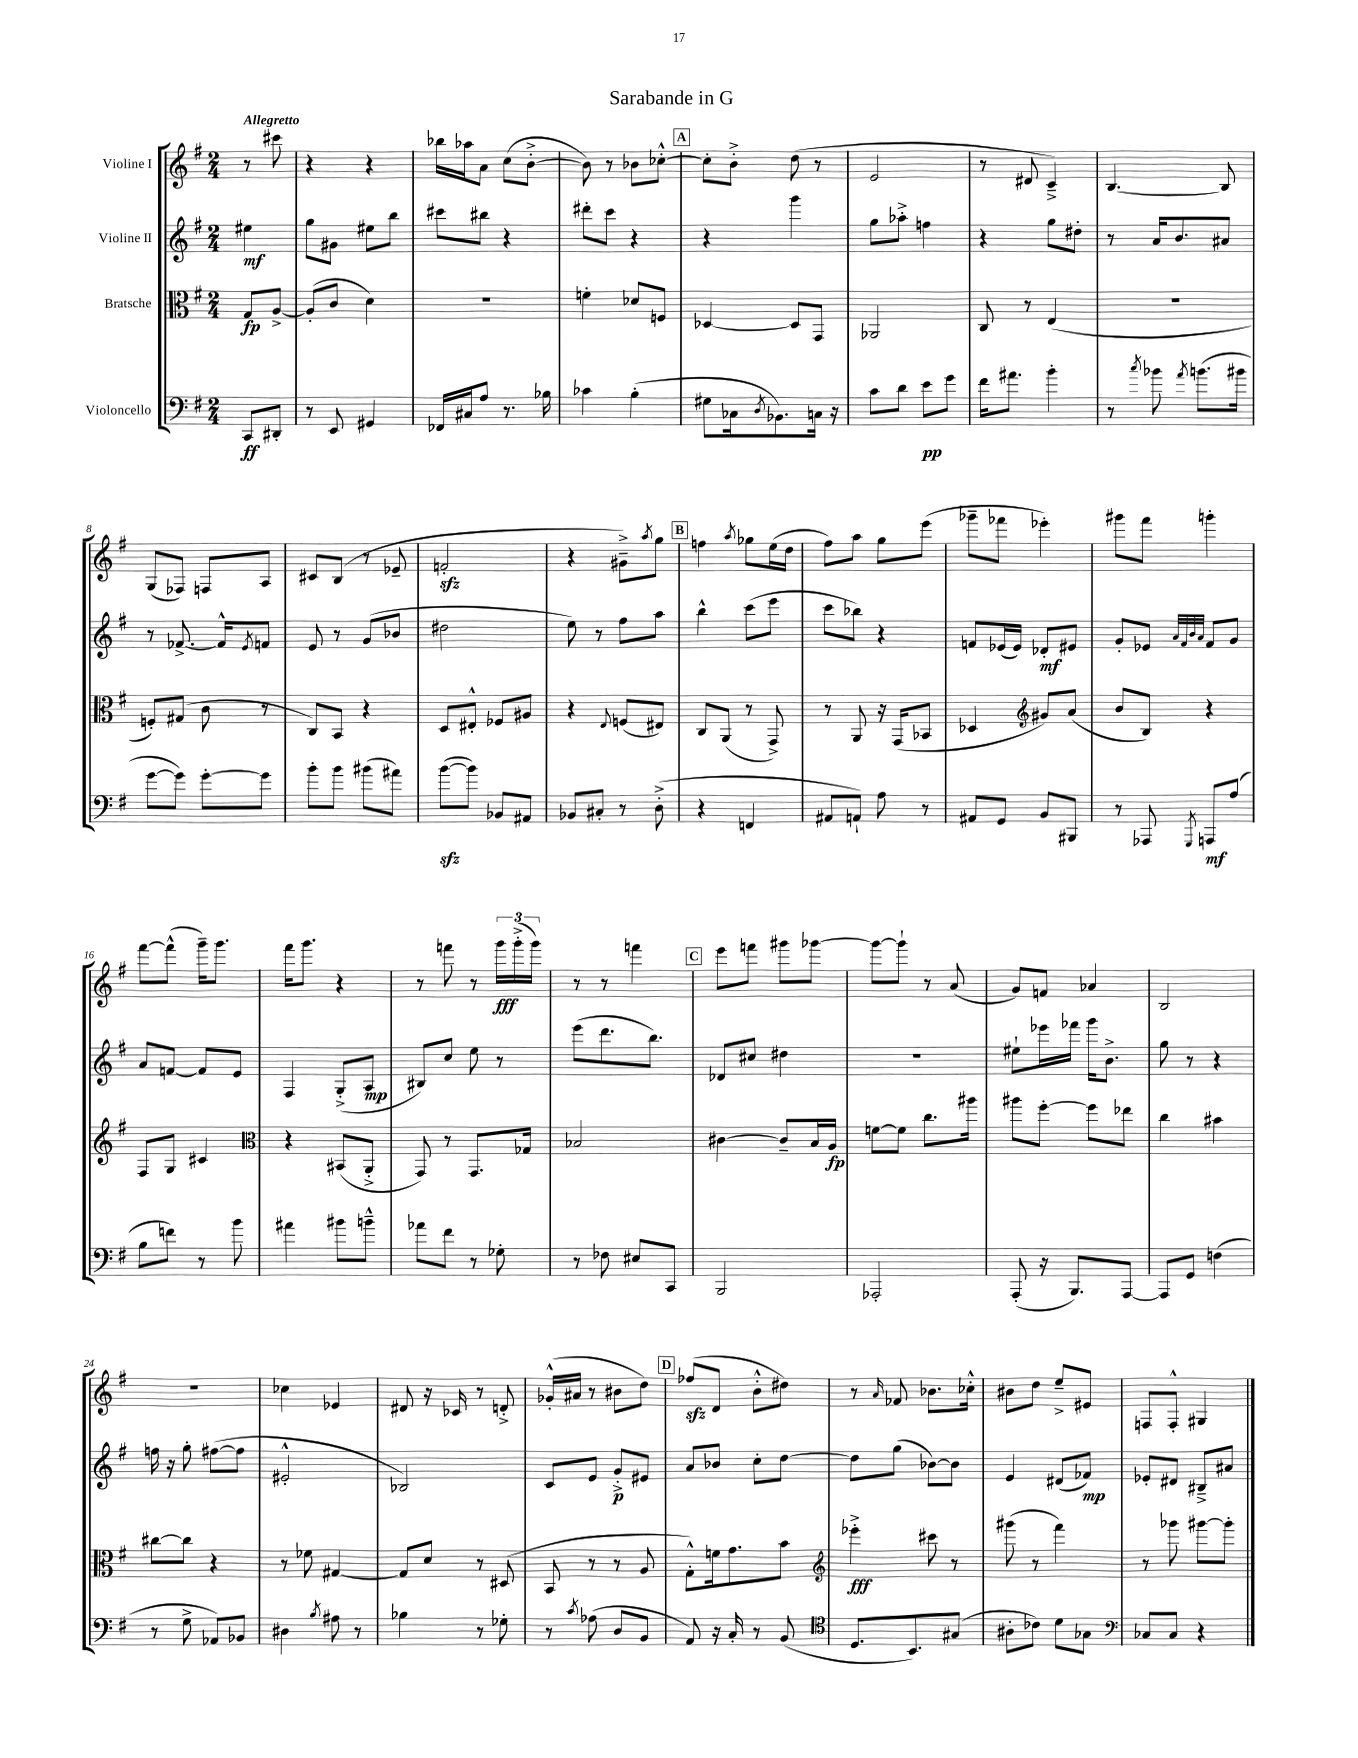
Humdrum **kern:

**kern	**kern	**kern	**kern
*staff4	*staff3	*staff2	*staff1
*clefF4	*clefC3	*clefG2	*clefG2
*k[f#]	*k[f#]	*k[f#]	*k[f#]
*M2/4	*M2/4	*M2/4	*M2/4
8CC	8G	4ee#	8r
8DD#'	[8A^	.	8ccc#
=	=	=	=
8r	(8A']	8gg	4r
8EE	8c	8g#	.
4GG#	4d)	8ee#	4r
.	.	8bb	.
=	=	=	=
16FF-	2r	8ccc#	16bb-
16C#	.	.	16aa-
8A	.	8bb#	8a
8.r	.	4r	(8cc
.	.	.	[8b'^
16B-	.	.	.
=	=	=	=
4c-	4f'	8ddd#'	8b])
.	.	8ccc	8r
(4B'	8d-	4r	8b-
.	8F	.	[8cc-'^^
=	=	=	=
8G#	[4D-	4r	8cc-']
16C-	.	.	8b'^
8qD	.	.	.
8.BB-)	.	.	.
.	8D-]	4ggg	(8dd
16C	8GG	.	8r
16r	.	.	.
=	=	=	=
8c	2AA-	8gg	2e
8d	.	8aa-'^	.
8e	.	4ff	.
8g	.	.	.
=	=	=	=
16f#	8C	4r	8r
8.a#	.	.	.
.	8r	.	8d#
4b'	(4E	8gg	4c~^)
.	.	8dd#'	.
=	=	=	=
8r	2r	8r	[4.B
8qcc	.	.	.
8b-	.	16a	.
.	.	8.b	.
8qa	.	.	.
(8.b	.	.	.
.	.	8a#	8B]
16b#	.	.	.
=	=	=	=
[8g	8F')	8r	(8G
8g])	(8G#	[8.f-^	8F-)
[8g'	8c	.	8F
.	.	16f-^^]	.
.	.	8qe	.
8g]	8r	8f	8A
=	=	=	=
8b'	8C)	8e	8c#
8b	8BB	8r	(8B
(8b#	4r	(8g	8r
8a#)	.	8b-	8e-~
=	=	=	=
([8b	8D	2dd#	2f'
8b])	8E#'^^	.	.
8BB-	8F-	.	.
8AA#	8A#	.	.
=	=	=	=
8BB-	4r	8ee)	4r
8C#'	.	8r	.
.	8qqE	.	.
8r	(8F	8ff#	8g#~^)
.	.	.	8qaa
(8D'^	8E#)	8aa	8gg
=	=	=	=
4r	8C	4bb^^	4ff
.	(8AA	.	.
.	.	.	8qaa
4FF	8r	(8ccc	8gg-
.	8GG^)	8eee	(16ee
.	.	.	16dd
=	=	=	=
8AA#	8r	8ccc	8ff#)
8AA`)	8AA	8bb-)	8aa
8A	16r	4r	8gg
.	(16GG	.	.
8r	8BB-	.	(8eee
=	=	=	=
8AA#	4D-	8f	8ggg-~
8GG	.	(16e-	8fff-
.	.	16e-)	.
*	*clefG2	*	*
8BB	8g#)	8d-'	4eee-')
8BBB#	(8a	8e#	.
=	=	=	=
8r	8b	8g'	8ggg#
8AAA-	8B)	8e-	8fff#
.	.	32qqa	.
.	.	32qqf#	.
.	.	32qqb	.
8qGGG	.	32qqa	.
8AAA	4r	8f#	4ggg'
(8A	.	8g	.
=	=	=	=
8B	8F#	8a	[8fff#
8f)	8G	[8f	(8fff#^^]
8r	4c#	8f]	16ggg~)
.	.	.	8.ggg
8b	.	8e	.
=	=	=	=
*	*clefC3	*	*
4a#	4r	4F#	16fff#
.	.	.	8.ggg
8b#	(8BB#	(8G'^	4r
8b~^^	8AA'^	8A	.
=	=	=	=
8a-	8GG)	8B#)	8r
8f#	8r	8cc	8fff
8r	8.GG	8ee	8r
8G-'	.	8r	24ggg
.	.	.	(24ggg'^
.	16G-	.	.
.	.	.	24ggg)
=	=	=	=
8r	2B-	(8eee	8r
8F-	.	8.ddd	8r
8E#	.	.	4fff
.	.	8.bb)	.
8CC	.	.	.
=	=	=	=
2BBB	[4c#	8d-	8eee
.	.	8cc#	8fff
.	8c#~]	4dd#	8ggg#
.	16B	.	[8ggg-
.	16A	.	.
=	=	=	=
2AAA-'	[8f	2r	8ggg-_
.	8f]	.	8ggg-`]
.	8.cc	.	8r
.	.	.	(8a
.	16aa#	.	.
=	=	=	=
(8AAA'	8aa#	8ee#`	8g)
16r	[8ff#'	16eee-	8f
8.BBB)	.	16fff-	.
.	8ff#]	16ggg	4a-
.	.	8.b^	.
[8AAA	8ee-	.	.
=	=	=	=
8AAA]	4cc	8gg	2B
8GG	.	8r	.
(4F	4b#	4r	.
=	=	=	=
8r	[8cc#	16ff	2r
.	.	16r	.
8G^	8cc#]	8gg'	.
8AA-)	4r	([8ff#	.
8BB-	.	8ff#]	.
=	=	=	=
4D#	8r	2e#'^^	4cc-
.	8f-	.	.
8qB	.	.	.
8A#	[4G#	.	4e-
8r	.	.	.
=	=	=	=
4B-	8G#]	2B-)	8d#
.	8d	.	16r
.	.	.	16c-
8r	8r	.	8r
8G-'	(8D#	.	8d'^
=	=	=	=
8r	8BB	8c	(16g-'^^
.	.	.	16a#
8qc	.	.	.
(8A-	8r	8e	8r
8D	8r	8g'^	8b#
8BB	8A	8e#	8dd)
=	=	=	=
8AA)	8G'^^)	8a	(8ff-
16r	16f	8b-	8d
16C'	8.g	.	.
8r	.	8cc'	8b'^^
(8BB	8b	[8dd	8dd#)
=	=	=	=
*clefC4	*clefG2	*	*
8.D	4eee-'^	8dd]	8r
.	.	.	16qqa
.	.	(8gg	8f-
8.BB)	.	.	.
.	8ccc#	[8b-)	8.b-
(8G#	8r	8b-]	.
.	.	.	16cc-'^^
=	=	=	=
8A#'	(8ggg#	4e	8b#
8c-)	8r	.	8dd
8d	4fff#)	(8d#	8ee~^
8G-	.	8f-)	8e#
=	=	=	=
*clefF4	*	*	*
8C-	8r	8e-'	8F
8C-	8ggg-	8d#	8F'^^
4r	[8ggg#	8B#~^	4G#
.	8ggg#']	8a#	.
==	==	==	==
*-	*-	*-	*-
